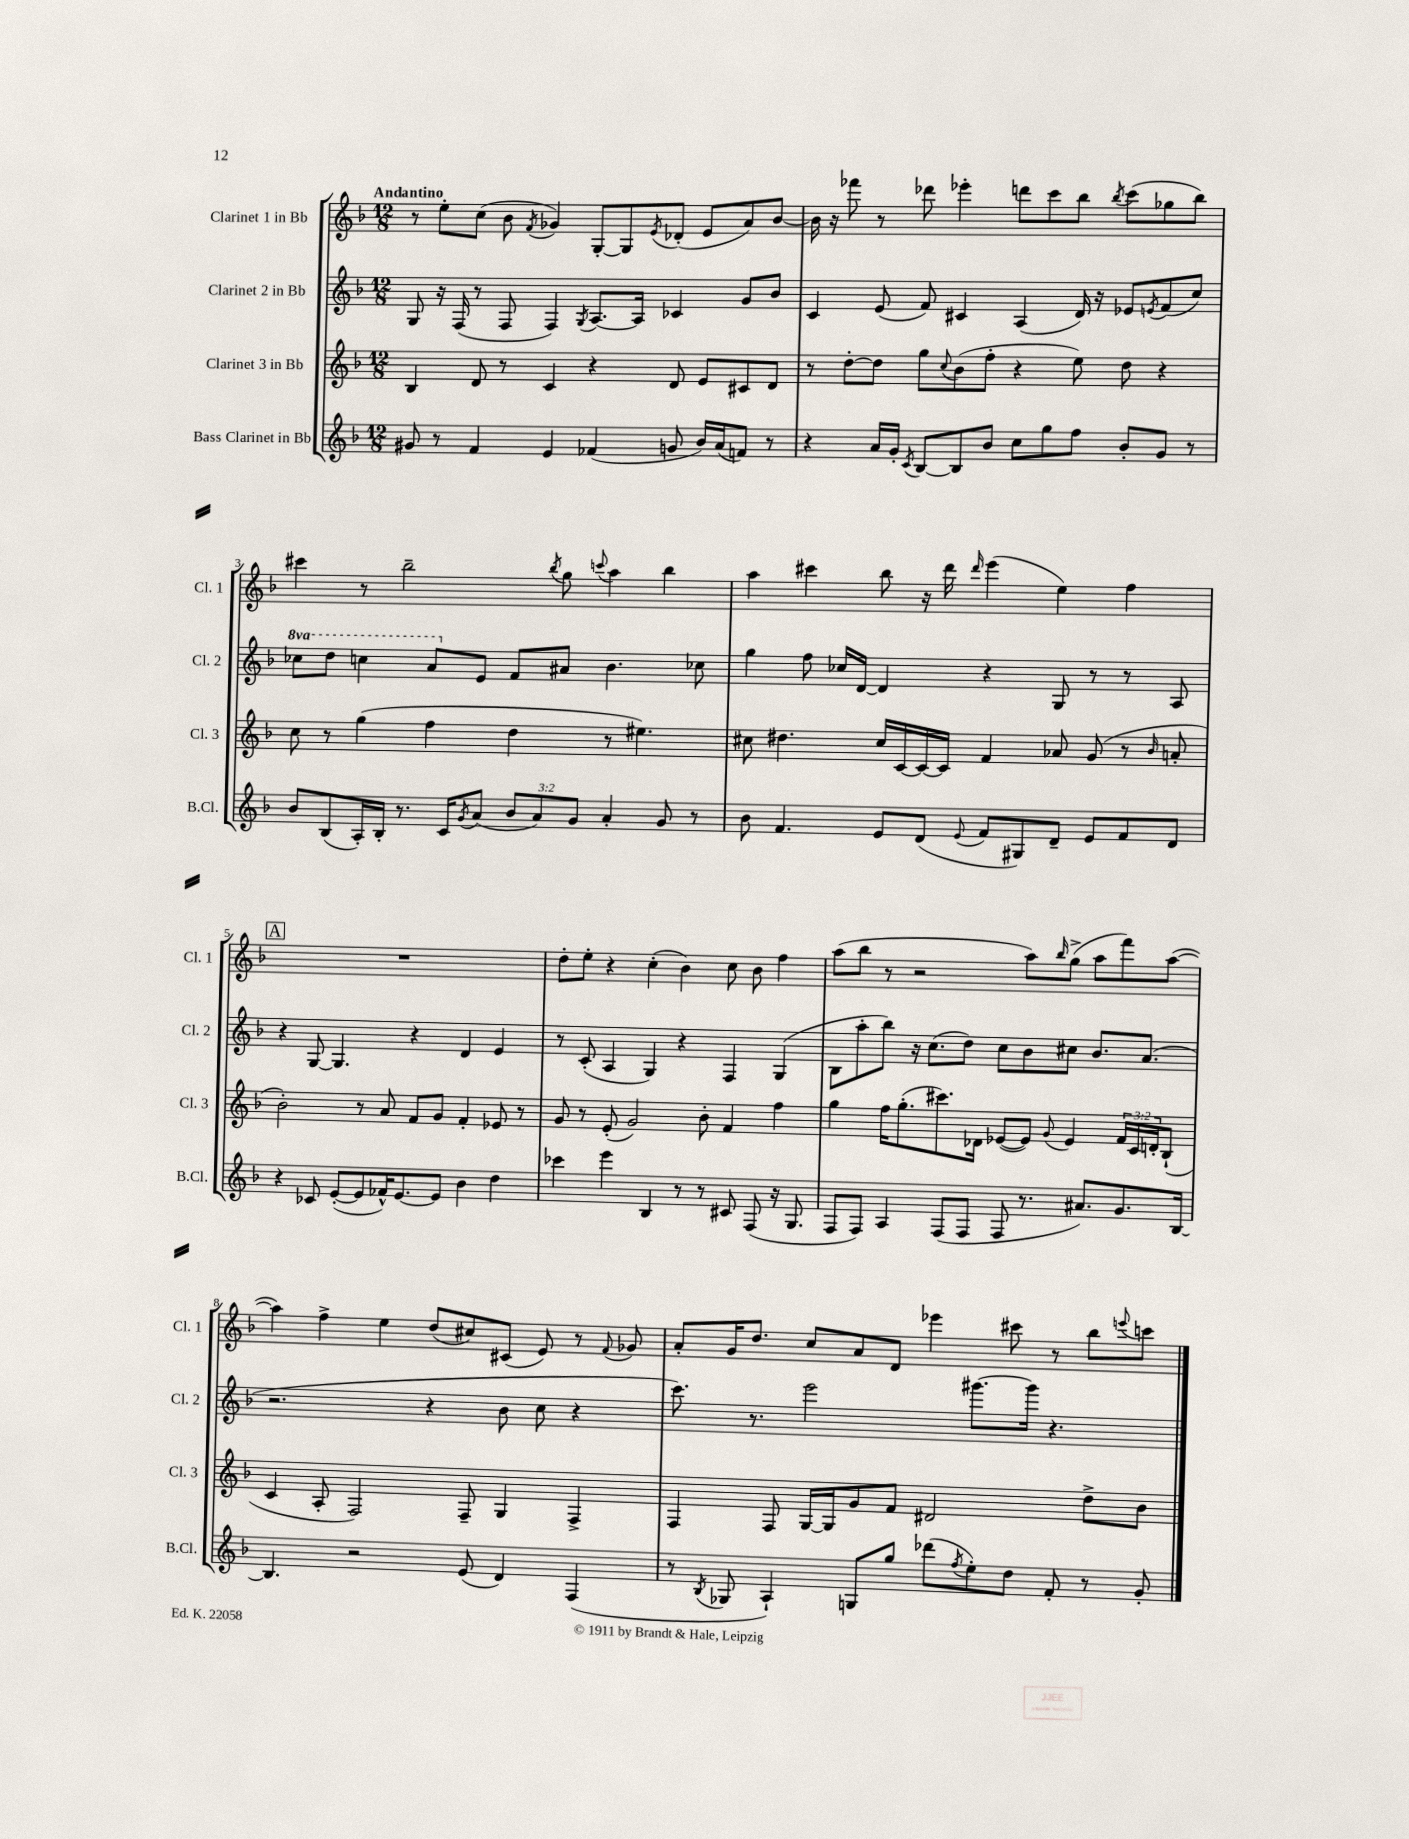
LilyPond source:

<<
\new StaffGroup <<
\new Staff = "s0" \with { instrumentName = "Clarinet 1 in Bb" shortInstrumentName = "Cl. 1" } {
    \clef treble \key f \major \numericTimeSignature \time 12/8 \tempo "Andantino"
    r8 e''8-. c''8( bes'8 \acciaccatura { f'8 } ges'4) g8~-. g8 \acciaccatura { e'8 } des'8-.( e'8 a'8) bes'8~ |
    bes'16 r16 fes'''8 r8 des'''8 ees'''4-. d'''8 c'''8 bes''8 \acciaccatura { bes''8 } c'''8( ges''8 bes''8) |
    cis'''4 r8 bes''2-- \acciaccatura { bes''8 } g''8 \appoggiatura { c'''8 } a''4 bes''4 |
    a''4 cis'''4 bes''8 r16 d'''16 \grace { d'''16 } e'''4( e''4) f''4 |
    \mark \markup { \box "A" } R1. |
    d''8-. e''8-. r4 c''4-.( bes'4) c''8 bes'8 f''4 |
    a''8( bes''8 r8 r2 a''8) \grace { bes''16 } g''8->( a''8 f'''8) a''8~( |
    a''4) f''4-> e''4 d''8( cis''8) cis'8( e'8) r8 \appoggiatura { f'8 } ges'8 |
    a'8-. g'16 d''8. c''8 a'8 d'8 ees'''4 cis'''8 r8 bes''8 \appoggiatura { e'''8 } c'''8 \bar "|." |
}
\new Staff = "s1" \with { instrumentName = "Clarinet 2 in Bb" shortInstrumentName = "Cl. 2" } {
    \clef treble \key f \major \numericTimeSignature \time 12/8 \set Staff.ottavationMarkups = #ottavation-simple-ordinals
    g8 r16 f16( r8 f8 f4) \acciaccatura { g8 } a8.~ a16 ces'4 g'8 bes'8 |
    c'4 e'8( f'8) cis'4 a4( d'16) r16 ees'8 \acciaccatura { e'8 } f'8( c''8) |
    \ottava #1 ces'''8 d'''8 c'''4 a''8 \ottava #0 e'8 f'8 ais'8 bes'4. ces''8 |
    g''4 f''8 ces''16 d'16~ d'4 r4 g8 r8 r8 a8 |
    \mark \markup { \box "A" } r4 g8~ g4. r4 d'4 e'4 |
    r8 c'8-.( a4 g4) r4 f4 g4( |
    bes8 a''8-. bes''8) r16 c''8.( d''8) c''8 bes'8 cis''8 bes'8. a'8.( |
    r2. r4 bes'8 c''8 r4 |
    c'''8.) r8. e'''2 gis'''8.~ gis'''16 r4. \bar "|." |
}
\new Staff = "s2" \with { instrumentName = "Clarinet 3 in Bb" shortInstrumentName = "Cl. 3" } {
    \clef treble \key f \major \numericTimeSignature \time 12/8 \override Staff.TupletNumber.text = #tuplet-number::calc-fraction-text
    bes4 d'8 r8 c'4 r4 d'8 e'8 cis'8 d'8 |
    r8 d''8~-. d''8 g''8 \appoggiatura { c''8 } bes'8( f''8-. r4 e''8) d''8 r4 |
    c''8 r8 g''4( f''4 d''4 r8 eis''4.) |
    cis''8 dis''4. cis''16 c'16~ c'16~ c'16 f'4 aes'8 g'8( r8 \grace { bes'16 } a'8-. |
    \mark \markup { \box "A" } bes'2-.) r8 a'8 f'8 g'8 f'4-. ees'8 r8 |
    g'8 r8 e'8-.( g'2) bes'8-. f'4 f''4 |
    g''4 f''16 g''8.-.( cis'''8.) des'16 ees'8~( ees'8) \appoggiatura { g'8 } ees'4 \tuplet 3/2 { f'16 c'16 d'16-. } bes8-!( |
    c'4 a8-. f2) f8-- g4 f4-> |
    f4 f8 g16~ g16 g'8 f'8 dis'2 d''8-> bes'8 \bar "|." |
}
\new Staff = "s3" \with { instrumentName = "Bass Clarinet in Bb" shortInstrumentName = "B.Cl." } {
    \clef treble \key f \major \numericTimeSignature \time 12/8 \override Staff.TupletNumber.text = #tuplet-number::calc-fraction-text
    gis'8 r8 f'4 e'4 fes'4( g'8 bes'16) a'16( f'8) r8 |
    r4 a'16 g'16-. \acciaccatura { c'8 } bes8~ bes8 bes'8 c''8 g''8 f''8 bes'8-. g'8 r8 |
    bes'8 bes8( a16-.) bes16-. r8. c'16 \acciaccatura { g'8 } a'8( \tuplet 3/2 { bes'8 a'8) g'8 } a'4-. g'8 r8 |
    bes'8 f'4. e'8 d'8( \appoggiatura { e'8 } f'8 gis8) d'8-- e'8 f'8 d'8 |
    \mark \markup { \box "A" } r4 ces'8 e'8~-.( e'8 fes'16-^) e'8.~ e'8 bes'4 d''4 |
    ces'''4 e'''4 bes4 r8 r8 cis'8 f8( r16 g8. |
    f8 f8) a4 f8( f8 f8 r8. ais'8.) g'8. bes16~ |
    bes4. r2 e'8( d'4) f4( |
    r8 \acciaccatura { bes8 } ges8 a4-!) g8 g''8 des'''8( \acciaccatura { f''8 } e''8-.) d''8 f'8-. r8 g'8-. \bar "|." |
}
>>
>>
